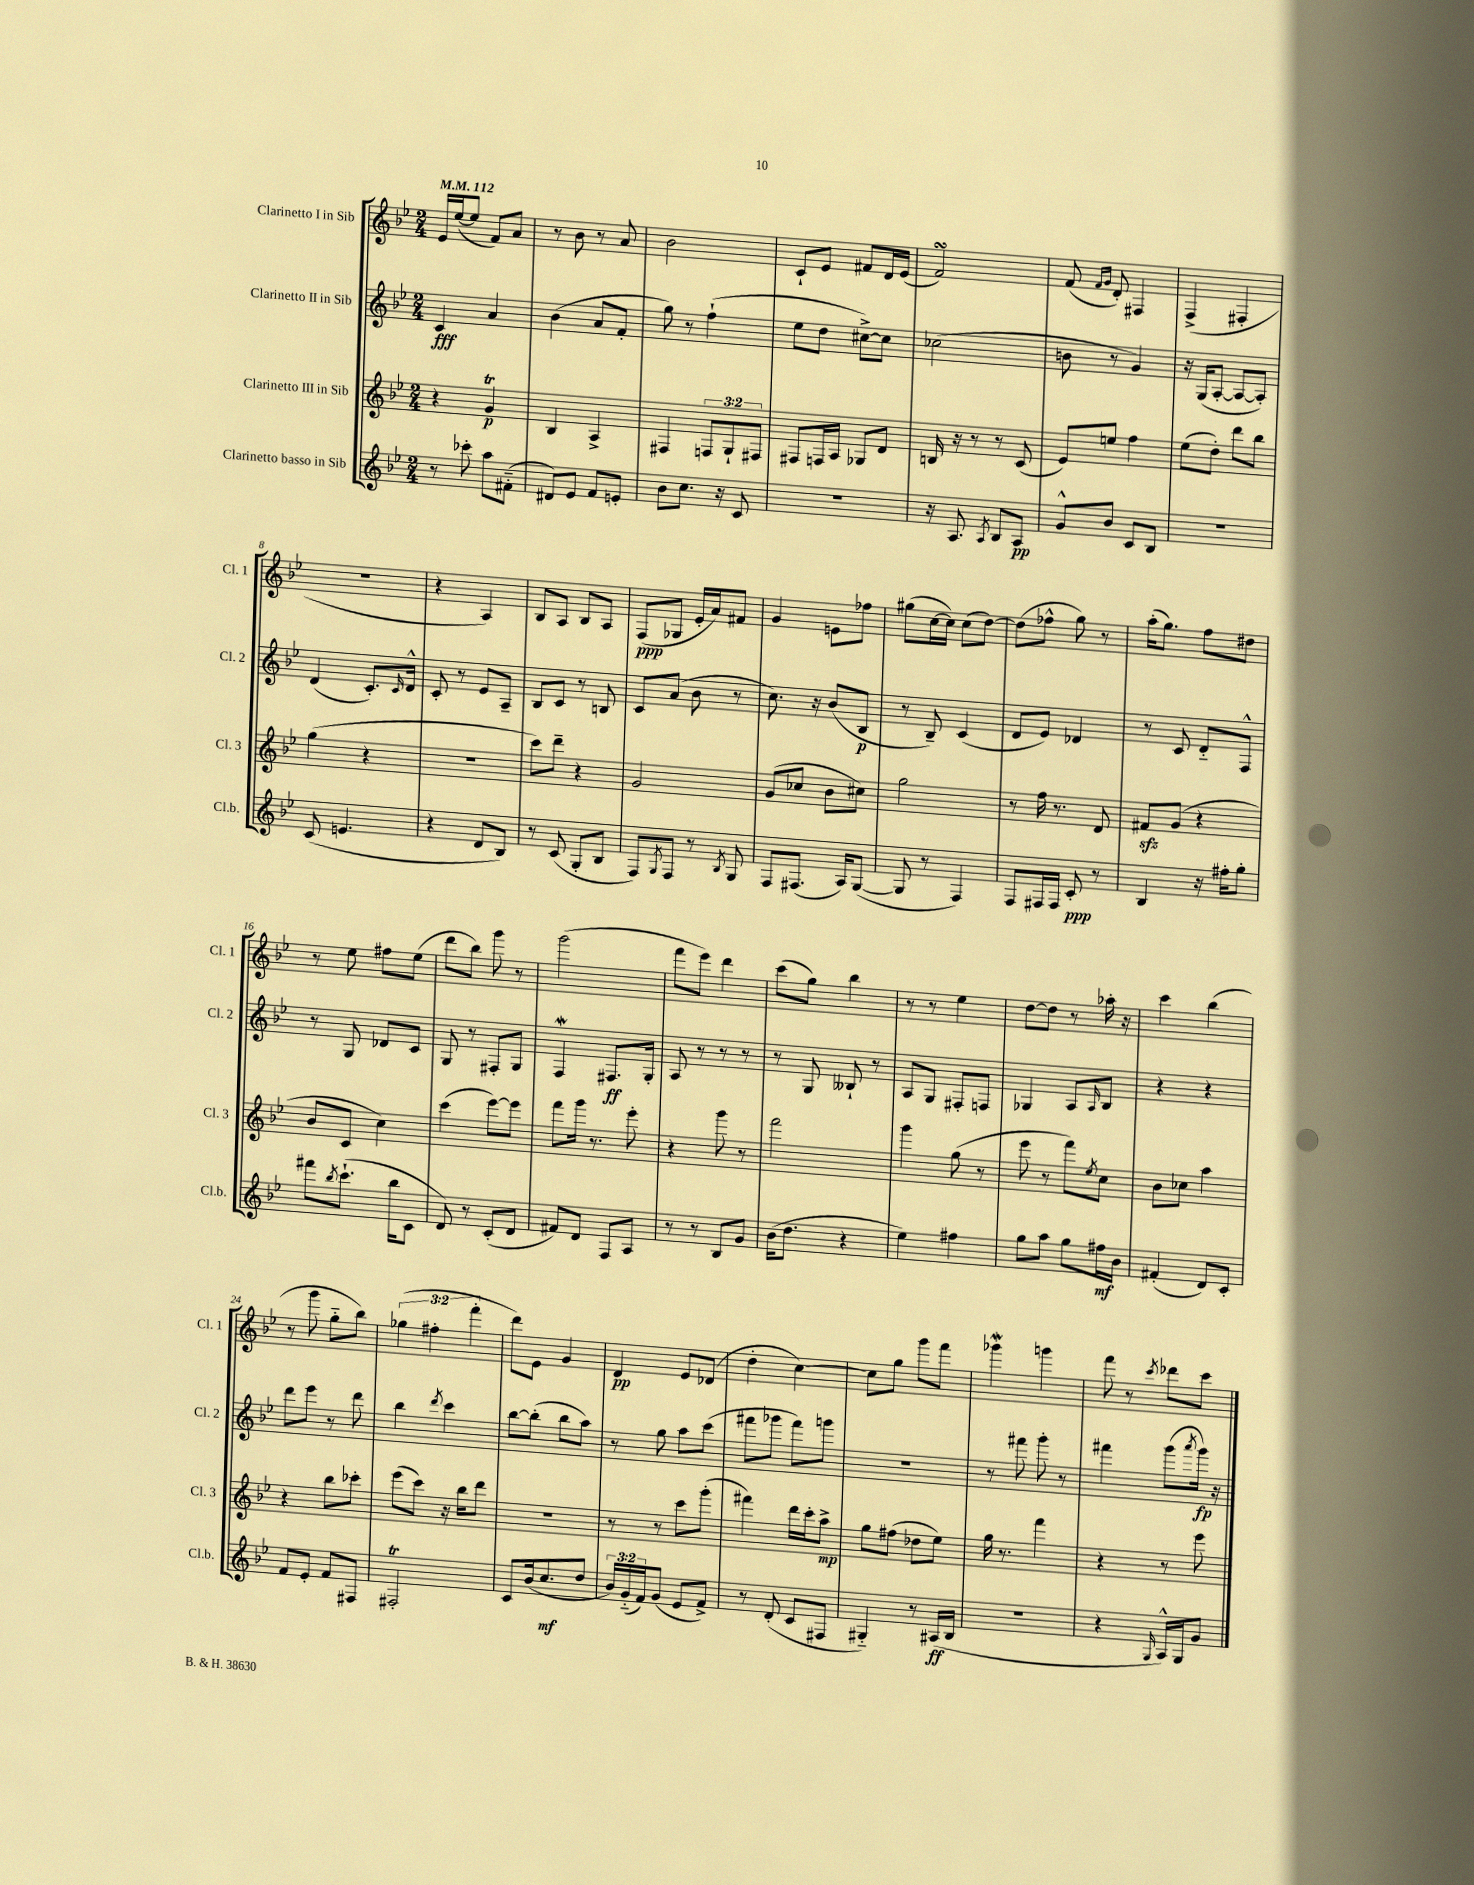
<<
\new StaffGroup <<
\new Staff = "s0" \with { instrumentName = "Clarinetto I in Sib" shortInstrumentName = "Cl. 1" } {
    \clef treble \key bes \major \numericTimeSignature \time 2/4 \override Staff.TupletNumber.text = #tuplet-number::calc-fraction-text \tempo 4 = 112
    ees'16 ees''16~( ees''8 f'8) a'8 |
    r8 bes'8 r8 a'8 |
    bes'2 |
    c'8-! ees'8 fis'8 d'16 ees'16( |
    f'2\turn) |
    f'8( \grace { f'16 g'16 } d'8-.) fis4 |
    f4->( fis4-. |
    r2 |
    r4 a4) |
    bes8 a8 bes8 a8 |
    f8\ppp( ges8 ees'16-. a'16) fis'8 |
    g'4 e'8 fes''8 |
    gis''8( c''16~ c''16) c''8( d''8~) |
    d''8( fes''8-^ g''8) r8 |
    a''16-.( g''8.) f''8 dis''8 |
    r8 ees''8 fis''8 ees''8( |
    d'''8 bes''8) g'''8 r8 |
    g'''2( |
    f'''8 ees'''8) d'''4 |
    c'''8( g''8) bes''4 |
    r8 r8 ees''4 |
    d''8~ d''8 r8 aes''16-. r16 |
    c'''4 bes''4( |
    r8 g'''8 g''8-_ bes''8) |
    \tuplet 3/2 { ges''4( fis''4-. f'''4-. } |
    d'''8) ees'8 g'4 |
    d'4\pp ees'8 des'8( |
    d''4-. c''4~) |
    c''8 g''8 g'''8 f'''8 |
    ges'''4\mordent g'''4 |
    f'''8 r8 \acciaccatura { c'''8 } des'''8 c'''8 \bar "|." |
}
\new Staff = "s1" \with { instrumentName = "Clarinetto II in Sib" shortInstrumentName = "Cl. 2" } {
    \clef treble \key bes \major \numericTimeSignature \time 2/4
    c'4\fff a'4 |
    bes'4( a'8 f'8-. |
    g''8) r8 f''4-!( |
    ees''8 d''8 cis''8~->) cis''8 |
    ces''2( |
    b'8 r8 g'4) |
    r16 g16( a8~-. a8~ a8-.) |
    d'4( c'8.-.) \grace { c'16 } d'16-^ |
    c'8-. r8 ees'8 a8-- |
    bes8 c'8 r8 b8 |
    c'8 a'8( bes'8 r8 |
    c''8.) r16 bes'8( bes8\p |
    r8 bes8--) c'4( |
    d'8 ees'8) des'4 |
    r8 c'8 d'8-_ f8-^ |
    r8 g8 des'8 c'8 |
    g8 r8 fis8-. g8 |
    f4\mordent fis8.\ff g16-. |
    a8 r8 r8 r8 |
    r8 g8 beses8-! r8 |
    a8 g8 fis8-. f8 |
    ges4 a8 \grace { a16 } bes8 |
    r4 r4 |
    d'''8 ees'''8 r8 d'''8 |
    bes''4 \acciaccatura { d'''8 } c'''4 |
    bes''8~ bes''8-.( bes''8 a''8) |
    r8 g''8 a''8 c'''8( |
    fis'''8 ges'''8 fis'''8) g'''8 |
    R2 |
    r8 fis'''8 g'''8-. r8 |
    fis'''4 g'''8( \acciaccatura { a'''8 } g'''16\fp) r16 \bar "|." |
}
\new Staff = "s2" \with { instrumentName = "Clarinetto III in Sib" shortInstrumentName = "Cl. 3" } {
    \clef treble \key bes \major \numericTimeSignature \time 2/4 \override Staff.TupletNumber.text = #tuplet-number::calc-fraction-text
    r4 g'4\trill\p |
    bes4 a4-> |
    fis4 \tuplet 3/2 { f8 g8-! fis8 } |
    fis8 f16 a16 ges8 d'8 |
    b16 r16 r8 r8 c'8( |
    ees'8) e''8 f''4 |
    ees''8( d''8-.) d'''8 bes''8 |
    g''4( r4 |
    R2 |
    c'''8) d'''8-- r4 |
    g'2 |
    g'8( ces''8 bes'8 cis''8) |
    g''2 |
    r8 f''16 r8. d'8 |
    fis'8\sfz g'8( r4 |
    bes'8 c'8 c''4) |
    c'''4( ees'''8~) ees'''8 |
    f'''8 g'''16 r8. ees'''8-. |
    r4 g'''8 r8 |
    f'''2 |
    g'''4 g''8( r8 |
    ees'''8 r8 f'''8) \acciaccatura { ees''8 } c''8 |
    bes'8 ces''8 a''4 |
    r4 bes''8 ces'''8-. |
    ees'''8( c'''8) r16 bes''16 d'''8 |
    r2 |
    r8 r8 c'''8 g'''8-.( |
    fis'''4) d'''16 c'''16-. a''8->\mp |
    g''8 fis''8( des''8 ees''8) |
    g''16 r8. f'''4 |
    r4 r8 ees'''8 \bar "|." |
}
\new Staff = "s3" \with { instrumentName = "Clarinetto basso in Sib" shortInstrumentName = "Cl.b." } {
    \clef treble \key bes \major \numericTimeSignature \time 2/4 \override Staff.TupletNumber.text = #tuplet-number::calc-fraction-text
    r8 ces'''8-. a''8 fis'8-_( |
    dis'8) ees'8 f'8 e'8-. |
    bes'8 c''8. r16 c'8 |
    R2 |
    r16 a8. \acciaccatura { a8 } bes8 a8\pp |
    g'8-^ bes'8 c'8 bes8 |
    R2 |
    c'8( e'4. |
    r4 d'8 bes8) |
    r8 c'8( g8-. bes8 |
    f8) \acciaccatura { g8 } f8 r8 \acciaccatura { bes8 } g8 |
    f8 fis8.( a16) g8~( |
    g8 r8 f4) |
    f8 fis16 fis16 c'8-.\ppp r8 |
    bes4 r16 fis''16-. g''8-. |
    fis'''8 \acciaccatura { bes''8 } c'''8.-!( bes''16 c'8 |
    d'8) r8 c'8-.( d'8 |
    fis'8) d'8 f8 a8 |
    r8 r8 bes8 g'8 |
    bes'16( d''8. r4 |
    ees''4) fis''4 |
    g''8 a''8 g''8 fis''16\mf bes'16 |
    fis'4-.( d'8) c'8-. |
    f'8 ees'8-. f'8 fis8 |
    fis2-.\trill |
    c'8 bes'16( c''8.\mf d''8 |
    \tuplet 3/2 { bes'16) g'16-_( f'16) } g'8( ees'8 f'8->) |
    r8 d'8-.( c'8 fis8 |
    gis4-_) r8 ais16\ff( bes16 |
    r2 |
    r4 \grace { g16 } a16-^) g16 g'8 \bar "|." |
}
>>
>>
